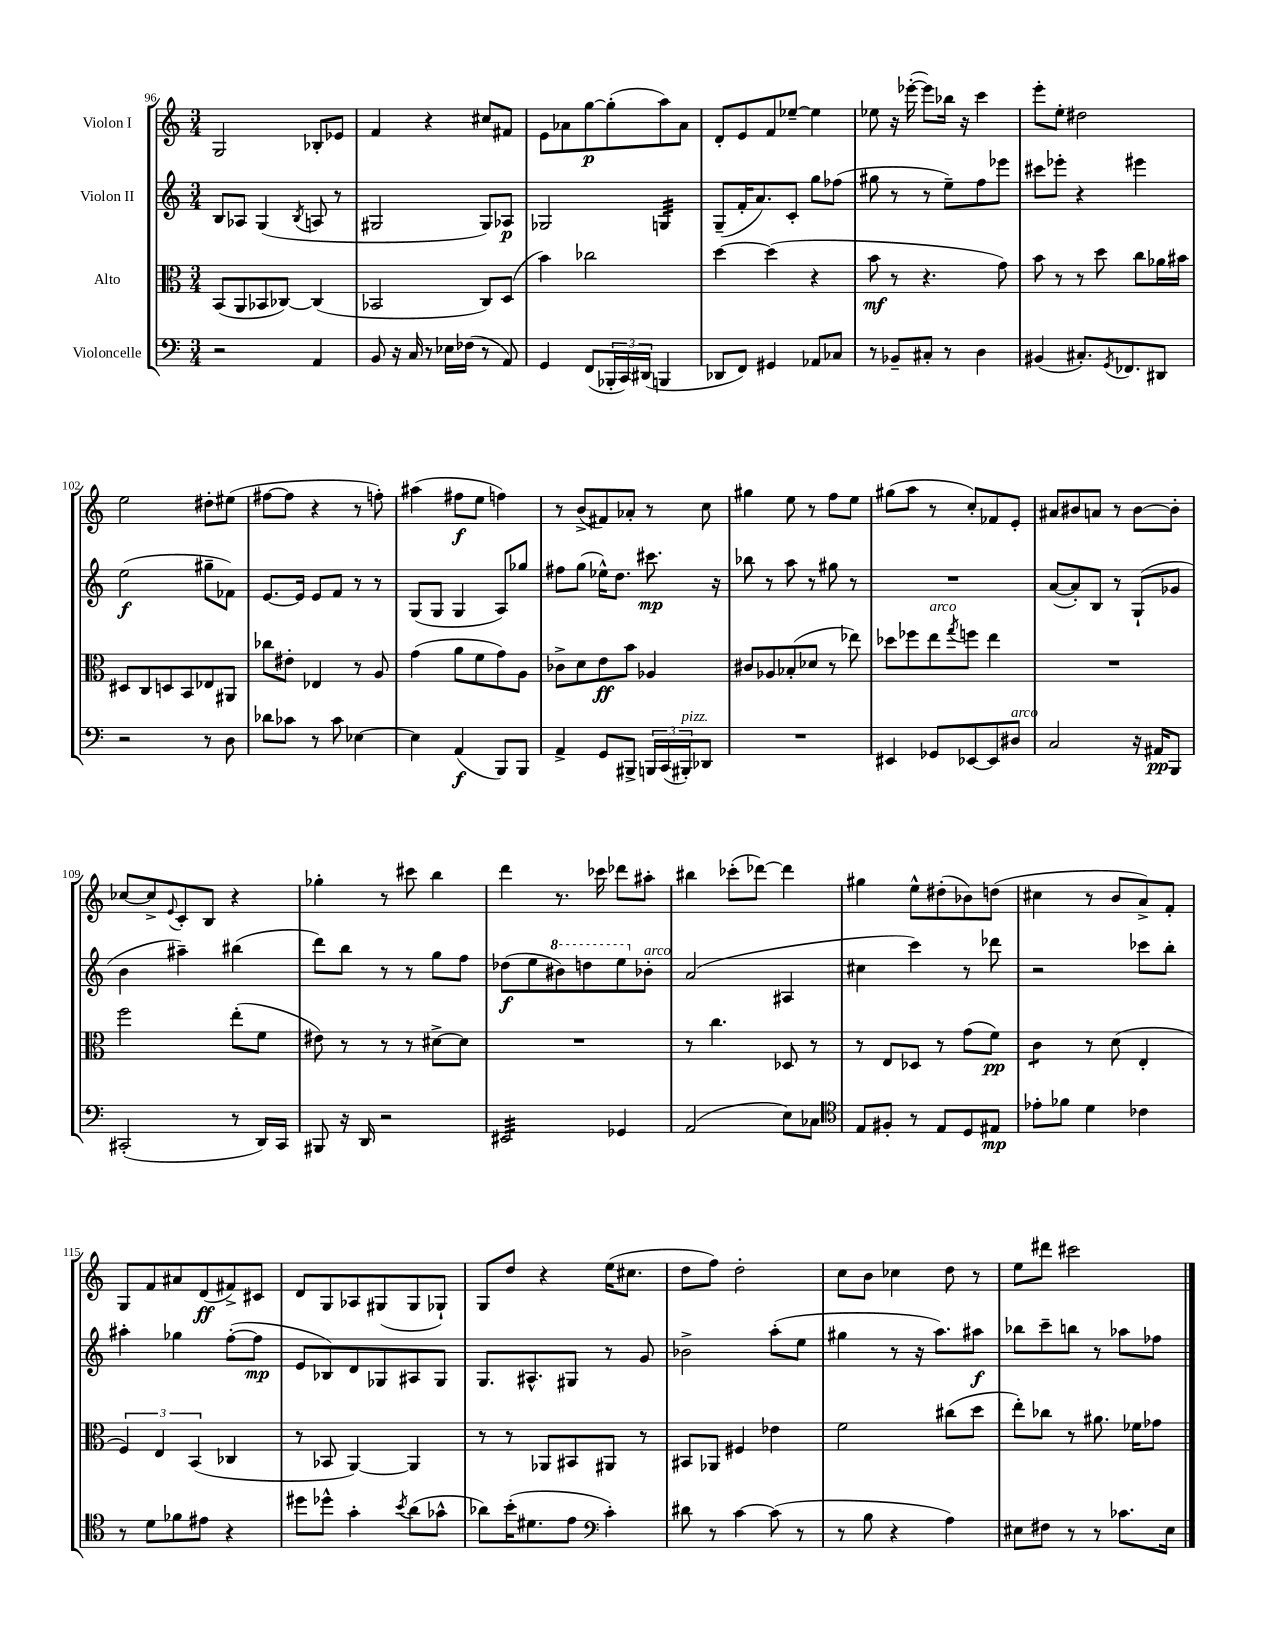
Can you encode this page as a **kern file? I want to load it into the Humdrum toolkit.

**kern	**kern	**kern	**kern
*staff4	*staff3	*staff2	*staff1
*clefF4	*clefC3	*clefG2	*clefG2
*k[]	*k[]	*k[]	*k[]
*M3/4	*M3/4	*M3/4	*M3/4
2r	(8BB/L	8B/L	2G/
.	8AA/	8A-/J	.
.	8BB-/	(4G/	.
.	[8C-/J)	.	.
.	.	8qB/	.
4AA/	(4C-/]	8A/	8B-'/L
.	.	8r	8e-/J
=	=	=	=
8BB/	2BB-/	2G#/	4f/
16r	.	.	.
16C/	.	.	.
8r	.	.	4r
16E-\LL	.	.	.
(16F-\JJ	.	.	.
8r	8C/L)	8G#/L)	8cc#/L
8AA/)	(8D/J	8A-/J	8f#/J
=	=	=	=
4GG/	4b\)	2G-/	8e\L
.	.	.	8a-\
(8FF/L	2cc-\	.	[8gg\
24BBB-'/L	.	.	(8gg'\]
24CC/)	.	.	.
(24DD#/JJ	.	.	.
4BBB/	.	4G/	8aa\)
.	.	.	8a-\J
=	=	=	=
8DD-/L	[4dd\	(8G~/L	8d'/L
8FF/J)	.	16f'/K	8e/
.	.	8.a/)	.
4GG#/	(4dd\]	.	8f/
.	.	8c'/J	[8ee-~/J
8AA-/L	4r	8gg\L	4ee-\]
8C-/J	.	(8ff-\J	.
=	=	=	=
8r	8b\	8gg#\	8ee-\
8BB-~/L	8r	8r	16r
.	.	.	([16eee-'\
8C#'/J	4.r	8r	8eee-\]L)
8r	.	8ee~\L)	16bb-\Jk
.	.	.	16r
4D\	.	8ff\	4ccc\
.	8g\)	8eee-\J	.
=	=	=	=
(4BB#/	8b\	8ccc#\L	8eee'\L
.	8r	8eee-'\J	8ee'\J
8.C#'/L)	8r	4r	2dd#\
.	8dd\	.	.
8qGG/	.	.	.
8.FF-/	.	.	.
.	8cc\L	4eee#\	.
8DD#/J	16a-\L	.	.
.	16b#\JJ	.	.
=	=	=	=
2r	8D#/L	(2ee\	2ee\
.	8C/	.	.
.	8D/	.	.
.	8BB/	.	.
8r	8E-/	8gg#~\L	8dd#'\L
8D\	8AA#/J	8f-\J)	(8ee#\J
=	=	=	=
8d-\L	8cc-\L	[8.e/L	[8ff#\L
8c-\J	8e#'\J	.	8ff#\]J
.	.	16e/]Jk	.
8r	4E-/	8e/L	4r
8c-\	.	8f/J	.
[4E-\	8r	8r	8r
.	8A/	8r	8ff'\)
=	=	=	=
4E-\]	(4g\	(8G/L	(4aa#\
.	.	8G/J	.
(4AA/	8a\L	4G/	8ff#\L
.	8f\	.	8ee\J
8BBB/L)	8g\)	8A/L)	4ff\)
8BBB/J	8A\J	8gg-/J	.
=	=	=	=
4AA^/	8c-^\L	8ff#\L	8r
.	8d\	(8gg\J	(8b^/L
8GG/L	8e\	16ee-^^\LK)	8f#/)
.	.	8.dd\J	.
8BBB#^/J	8b\J	.	8a-'/J
24BBB/LL	4A-/	8.ccc#\	8r
(24CC/	.	.	.
24BBB#'/J)	.	.	.
8DD-/J	.	.	8cc\
.	.	16r	.
=	=	=	=
2.r	8c#/L	8bb-\	4gg#\
.	8A-/	8r	.
.	(8B-'/	8aa\	8ee\
.	8d-/J	8r	8r
.	8r	8gg#\	8ff\L
.	8ee-\)	8r	8ee\J
=	=	=	=
4EE#/	8dd-\L	2.r	(8gg#\L
.	8ff-\	.	8aa\J
8GG-/L	8ee\	.	8r
.	8qgg/	.	.
[8EE-/	8ff\J	.	8cc'/L)
8EE-/]	4ee\	.	8f-/
8D#/J	.	.	8e'/J
=	=	=	=
2C/	2.r	([8a/L	8a#/L
.	.	8a'/])	8b#/
.	.	8B/J	8a/J
.	.	8r	8r
16r	.	(8G`/L	[8b#\L
16AA#/LK	.	.	.
8BBB/J	.	8g-/J	8b#'\]J
=	=	=	=
(2CC#'/	2ff\	4b\	[8cc-/L
.	.	.	8cc-^/]
.	.	.	8qqe/
.	.	4aa#~\)	8c'/
.	.	.	8B/J
8r	(8ee'\L	(4bb#\	4r
16DD/LL)	8f\J	.	.
16CC#/JJ	.	.	.
=	=	=	=
8BBB#/	8e#\)	8ddd\L)	4gg-'\
16r	8r	8bb\J	.
16DD/	.	.	.
2r	8r	8r	8r
.	8r	8r	8ccc#\
.	[8d#^\L	8gg\L	4bb\
.	8d#\]J	8ff\J	.
=	=	=	=
2EE#/	2.r	(8dd-\L	4ddd\
.	.	8ee\	.
.	.	8bb#\)	8.r
.	.	8ddd\	.
.	.	.	16ccc-\
4GG-/	.	8eee\	8ddd-\L
.	.	8b-'\J	8aa#'\J
=	=	=	=
(2AA/	8r	(2a/	4bb#\
.	4.cc\	.	.
.	.	.	(8ccc-'\L
.	.	.	[8ddd-\J)
8E\L)	8D-/	4A#/	4ddd-\]
8C-\J	8r	.	.
=	=	=	=
*clefC4	*	*	*
8E/L	8r	4cc#\	4gg#\
8F#'/J	8E/L	.	.
8r	8D-/J	4ccc\)	8ee^^\L
8E/L	8r	.	(8dd#'\
8D/	(8g\L	8r	8b-\)
8E#/J	8f\J)	8ddd-\	(8dd\J
=	=	=	=
8e-'\L	4c\	2r	4cc#\
8f-\J	.	.	.
4d\	8r	.	8r
.	(8d\	.	8b/L
4c-\	4E'/	8ccc-\L	8a^/)
.	.	8bb'\J	8f'/J
=	=	=	=
8r	6F/)	4aa#'\	8G/L
8d\L	.	.	8f/
.	6E/	.	.
8f-\	.	4gg-\	8a#/
.	(6BB/	.	.
8e#\J	.	.	(8d/
4r	4C-/	([8ff'\L	8f#^/)
.	.	8ff\]J	8c#/J
=	=	=	=
8dd#\L	8r	8e/L	8d/L
8dd-^^\J	8BB-/	8B-/)	8G/
4g'\	[4AA/)	8d/	8A-/
.	.	8G-/	(8G#/
8qb/	.	.	.
(8a\L	4AA/]	8A#/	8G#/
8g-^^\J	.	8G-/J	8G-`/J)
=	=	=	=
8a-\L)	8r	8.G/L	8G/L
(16b'\K	8r	.	8dd/J
8.d#\	.	8.A#^^/	.
.	8AA-/L	.	4r
8e\J	8BB#/	8G#/J	.
*clefF4	*	*	*
4c'\)	8AA#/J	8r	(16ee\LK
.	.	.	8.cc#\J
.	8r	8g/	.
=	=	=	=
8d#\	8BB#/L	2b-^\	8dd\L
8r	8AA-/J	.	8ff\J)
[4c\	4F#/	.	2dd'\
(8c\]	4e-\	(8aa'\L	.
8r	.	8ee\J	.
=	=	=	=
8r	2f\	4gg#\	8cc\L
8B\	.	.	8b\J
4r	.	8r	4cc-\
.	.	16r	.
.	.	8.aa\L)	.
4A\)	(8cc#\L	.	8dd\
.	8dd\J	8aa#\J	8r
=	=	=	=
8E#\L	8ee'\L)	8bb-\L	8ee\L
8F#\J	8cc-\J	8ccc~\	8ddd#\J
8r	8r	8bb\J	2ccc#\
8r	8.a#\	8r	.
8.c-\L	.	8aa-\L	.
.	16f-\LK	.	.
.	8g-\J	8ff-\J	.
16E#\Jk	.	.	.
==	==	==	==
*-	*-	*-	*-
